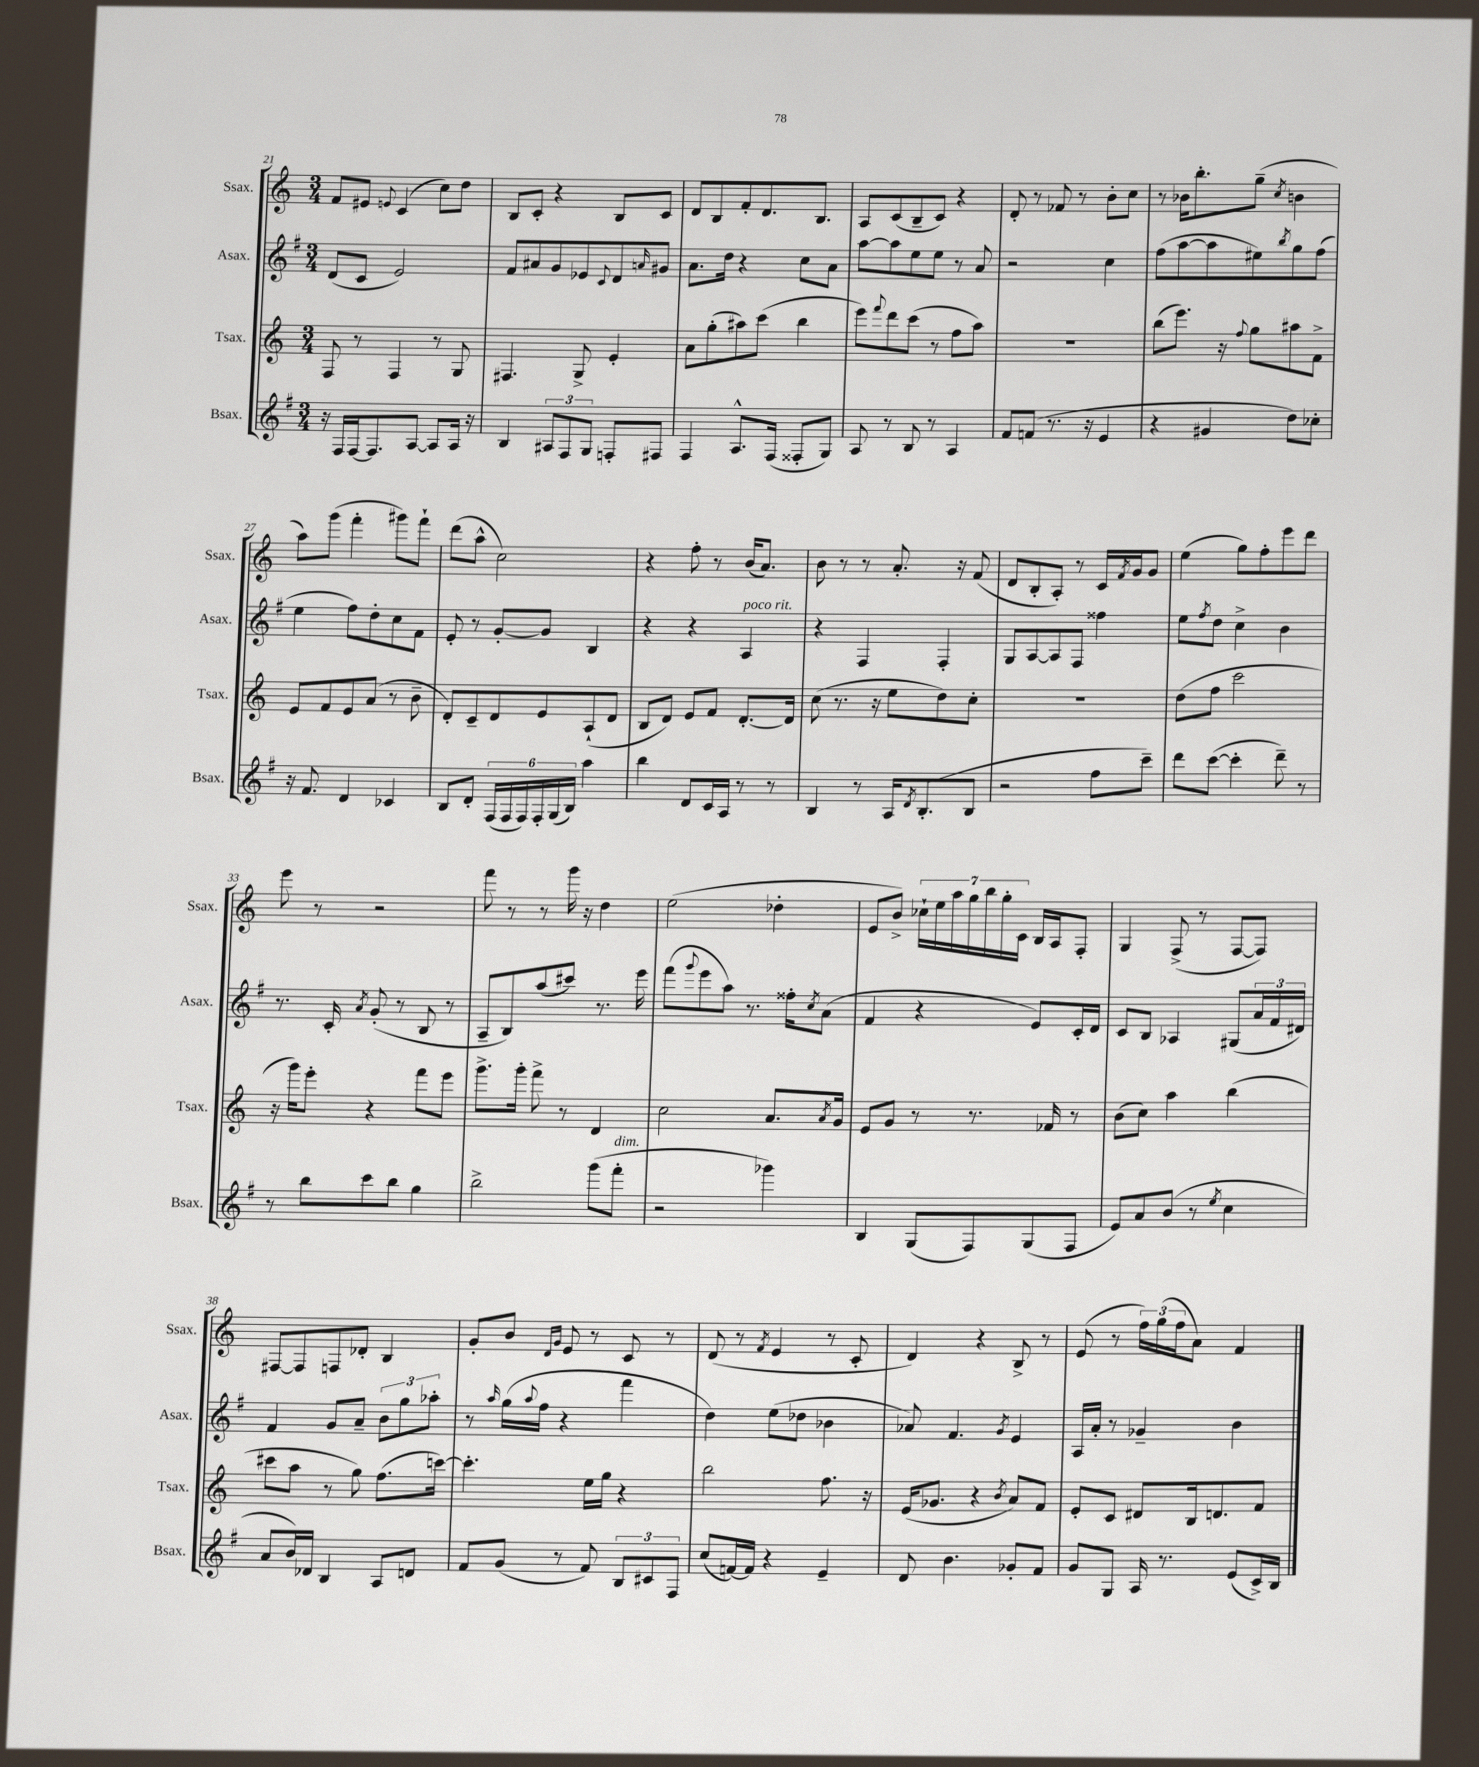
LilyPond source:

<<
\new StaffGroup <<
\new Staff = "s0" \with { instrumentName = "Ssax." shortInstrumentName = "Ssax." } {
    \clef treble \key c \major \numericTimeSignature \time 3/4
    f'8 eis'8 \appoggiatura { e'8 } c'4( c''8) d''8 |
    b8 c'8-. r4 b8 c'8 |
    d'8 b8 f'8-. d'8. b8. |
    a8 c'8( b8-- c'8) r4 |
    d'8-. r8 fes'8 r8 b'8-. c''8 |
    r8 bes'16 b''8.-. g''8--( \acciaccatura { c''8 } b'4 |
    a''8) g'''8( f'''4-. gis'''8) f'''8-! |
    d'''8( a''8-^ c''2) |
    r4 f''8-. r8 b'16( a'8.) |
    b'8 r8 r8 a'8.-. r16 f'8( |
    d'8 b8-. a8-.) r8 c'16 \acciaccatura { f'8 } g'16 g'8 |
    e''4( g''8) f''8-. e'''8 d'''8 |
    e'''8 r8 r2 |
    f'''8 r8 r8 g'''16 r16 d''4 |
    e''2( des''4-. |
    e'8 b'8->) \tuplet 7/4 { ces''16-! e''16 a''16 g''16 b''16 g''16-. c'16 } b16 a16 f8-. |
    g4 f8->( r8 f8~ f8) |
    fis8~ fis8 f8 des'8-. b4 |
    g'8-. b'8 \grace { d'16 g'16 } e'8 r8 c'8 r8 |
    d'8( r8 \acciaccatura { f'8 } e'4 r8 c'8-. |
    d'4) r4 b8-> r8 |
    e'8( r8 \tuplet 3/2 { f''16) g''16( f''16 } a'8) f'4 \bar "|." |
}
\new Staff = "s1" \with { instrumentName = "Asax." shortInstrumentName = "Asax." } {
    \clef treble \key g \major \numericTimeSignature \time 3/4
    d'8( c'8 e'2) |
    fis'8 ais'8 g'8 ees'8 \appoggiatura { c'8 } d'8 \grace { a'16 } gis'8 |
    a'8. d''16 r4 c''8 a'8 |
    a''8~ a''8 e''8 e''8 r8 a'8 |
    r2 c''4 |
    fis''8( a''8~ a''8 eis''8) \acciaccatura { b''8 } g''8 fis''8( |
    e''4 fis''8) d''8-. c''8 fis'8 |
    e'8-. r8 g'8~-. g'8 b4 |
    r4 r4 a4^\markup { \italic "poco rit." } |
    r4 fis4 fis4-. |
    g8 a8~ a8 fis8 fisis''4 |
    e''8 \acciaccatura { fis''8 } d''8 c''4-> b'4 |
    r8. c'16-. \acciaccatura { a'8 } g'8-.( r8 b8 r8 |
    a8-- b8) a''8( cis'''8) r8. e'''16 |
    fis'''8( \appoggiatura { g'''8 } e'''8 a''8) r8. fisis''16-. \acciaccatura { c''8 } a'8( |
    fis'4 r4 e'8) c'16-. d'16 |
    c'8 b8 aes4 gis8( \tuplet 3/2 { a'16 fis'16 dis'16) } |
    fis'4 g'8 a'8-- \tuplet 3/2 { b'8 g''8 aes''8-. } |
    r8 \grace { a''16 } g''16( \appoggiatura { a''8 } fis''16 r4 fis'''4 |
    d''4) e''8( des''8 bes'4 |
    aes'8) fis'4. \acciaccatura { g'8 } e'4 |
    a16 a'16-. r8 ges'4-- b'4 \bar "|." |
}
\new Staff = "s2" \with { instrumentName = "Tsax." shortInstrumentName = "Tsax." } {
    \clef treble \key c \major \numericTimeSignature \time 3/4
    f8 r8 f4 r8 g8 |
    fis4. g8-> e'4-. |
    a'8 g''8-.( ais''8) c'''8( b''4 |
    e'''8) \appoggiatura { f'''8 } d'''8 c'''8( r8 f''8 a''8) |
    R2. |
    b''8( e'''8.) r16 \appoggiatura { f''8 } g''8 ais''8 f'8-> |
    e'8 f'8 e'8 a'8( r8 b'8-- |
    d'8-.) c'8-- d'8 e'8 a8-!( d'8 |
    b8 d'8) e'8 f'8 d'8.~-. d'16 |
    c''8( r8. r16 e''8 d''8) c''8-. |
    R2. |
    d''8( f''8 c'''2 |
    r16 g'''16) e'''8-. r4 f'''8 e'''8 |
    g'''8.-> g'''16-. f'''8-> r8 d'4 |
    c''2 a'8. \acciaccatura { a'8 } g'16 |
    e'8 g'8 r8 r8. fes'16 r8 |
    b'8( c''8) a''4 b''4( |
    cis'''8 a''8 r8 g''8) f''8.( c'''16~) |
    c'''4.-. e''16 g''16 r4 |
    b''2 f''8. r16 |
    e'16( ges'8. r4 \acciaccatura { b'8 } a'8) f'8 |
    e'8-. c'8 dis'8 b16 d'8. f'8 \bar "|." |
}
\new Staff = "s3" \with { instrumentName = "Bsax." shortInstrumentName = "Bsax." } {
    \clef treble \key g \major \numericTimeSignature \time 3/4
    r16 fis16 fis16~ fis8. a8~ a8 a16 r16 |
    b4 \tuplet 3/2 { ais8 fis8 g8 } f8-. fis8 |
    fis4 a8.-^ fis16( fisis8-. g8) |
    a8 r8 b8 r8 a4 |
    fis'8 f'8( r8. r16 e'4 |
    r4 gis'4 d''8) ces''8-. |
    r16 fis'8. d'4 ces'4 |
    b8 d'8-. \tuplet 6/4 { fis16( fis16 fis16) fis16-. g16( b16) } a''4 |
    b''4 d'8 c'16 a16 r8 r8 |
    b4 r8 a16 \acciaccatura { d'8 } b8.-.( b8 |
    r2 fis''8 c'''8--) |
    d'''8 c'''8~( c'''4-. d'''8--) r8 |
    r8 b''8 c'''8 b''8 g''4 |
    b''2-> g'''8( fis'''8-.^\markup { \italic "dim." } |
    r2 ges'''4) |
    b4 g8( fis8) g8( fis8 |
    e'8) a'8 b'8( r8 \acciaccatura { e''8 } c''4 |
    a'8 b'16) des'16 b4 a8 d'8 |
    fis'8 g'8( r8 fis'8) \tuplet 3/2 { b8 cis'8 fis8 } |
    c''8( f'16~) f'16 r4 e'4-- |
    d'8 b'4. ges'8-. fis'8 |
    g'8 g8 a16 r8. e'8( c'16->) b16 \bar "|." |
}
>>
>>
\layout { \context { \Score currentBarNumber = #21 } }
